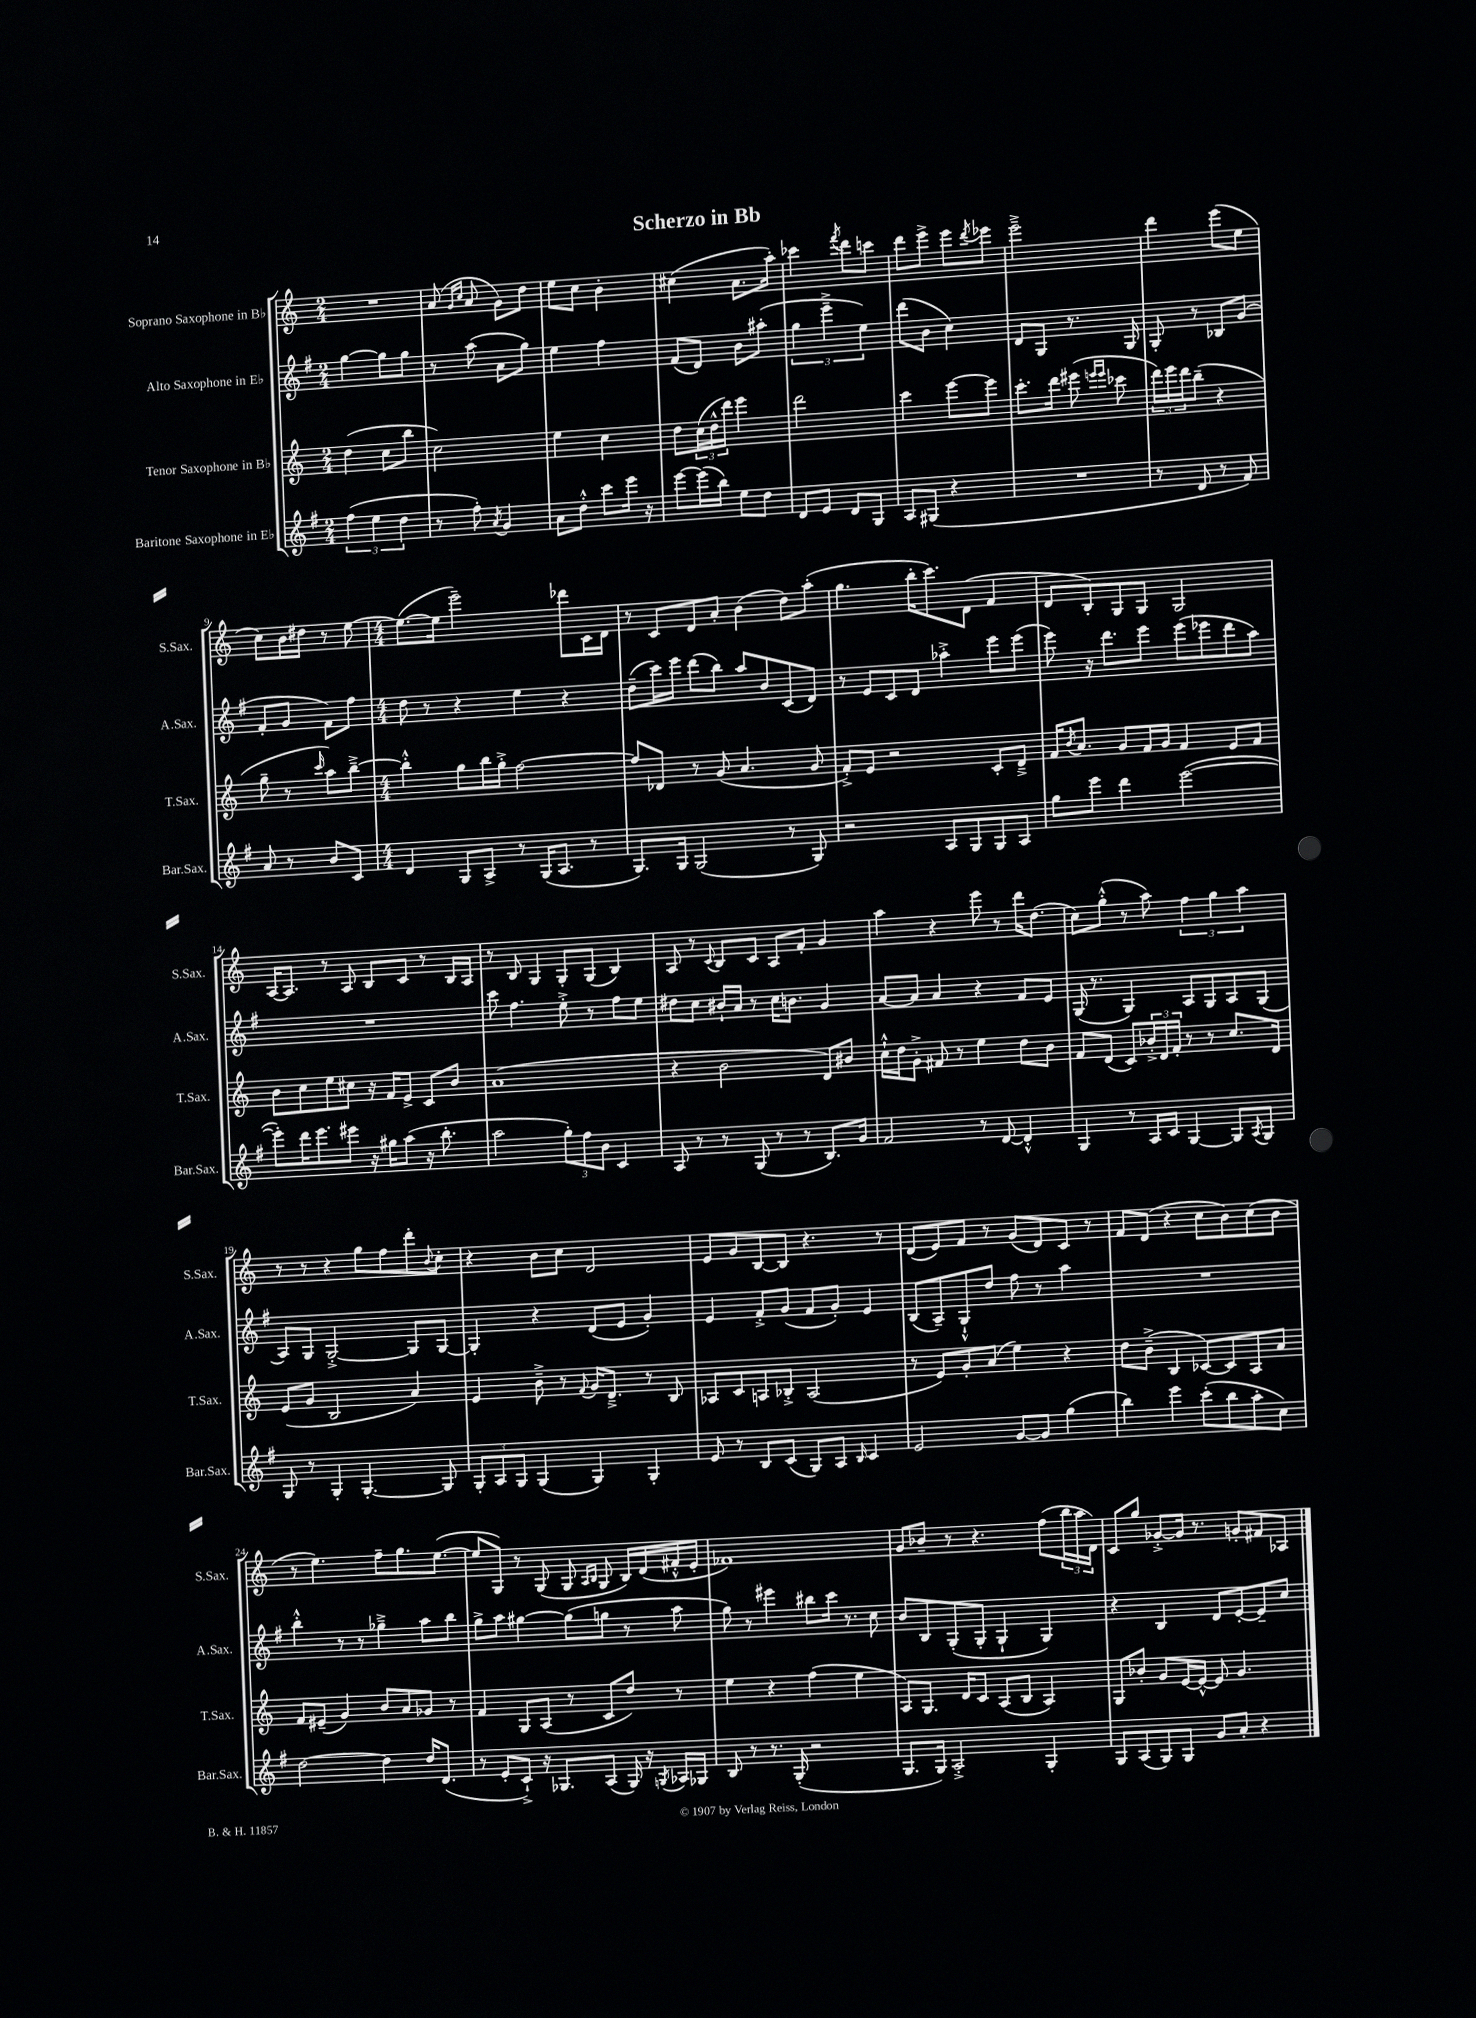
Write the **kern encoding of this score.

**kern	**kern	**kern	**kern
*part4	*part3	*part2	*part1
*staff4	*staff3	*staff2	*staff1
*I"Baritone Saxophone in E♭	*I"Tenor Saxophone in B♭	*I"Alto Saxophone in E♭	*I"Soprano Saxophone in B♭
*I'Bar.Sax.	*I'T.Sax.	*I'A.Sax.	*I'S.Sax.
*clefG2	*clefG2	*clefG2	*clefG2
*k[f#]	*k[]	*k[f#]	*k[]
*M2/4	*M2/4	*M2/4	*M2/4
=1	=1	=1	=1
(6ff#\	(4dd\	[4gg\	2r
6ee\	.	.	.
.	8cc\L	8gg\L]	.
6dd\	.	.	.
.	8bb\J	8gg\J	.
=2	=2	=2	=2
8r	2cc\)	8r	(8a/
.	.	.	16qqg/LL
.	.	.	16qqcc/JJ
8ff#'\)	.	(8aa\	8a/
8qa/	.	.	.
4g/	.	8a\L	8g\L)
.	.	8gg\J)	8dd\J
=3	=3	=3	=3
8a\L	4ee\	4ee\	8ee\L
8dd'^^\J	.	.	8cc\J
8ccc\L	4cc\	4ff#\	4b'\
16eee\Jk	.	.	.
16r	.	.	.
=4	=4	=4	=4
[8eee\L	8dd\L	(8f#/L	(4cc#X\
(16eee\L]	(24cc\L	8d/J)	.
.	24dd^^\	.	.
16bb\JJ)	.	.	.
.	24ddd\JJ)	.	.
8ee\L	4eee\	8b\L	8.a\L
8dd\J	.	(8aa#X'\J	.
.	.	.	16aa'\Jk)
=5	=5	=5	=5
8d/L	2ddd\	6gg\	4ccc-X\
8e/J	.	.	.
.	.	6eee~^\	.
.	.	.	8qfff/
8d/L	.	.	8ddd\L
.	.	6ee\)	.
8G/J	.	.	8cccn\J
=6	=6	=6	=6
8A/L	4ccc\	(8ddd\L	8ddd\L
(8G#X/J	.	8b\J	8eee^\J
4r	[8eee\L	4cc\)	8eee\L
.	.	.	8qddd/
.	8eee\J]	.	8eee-X\J
=7	=7	=7	=7
2r	8.ccc'\L	8d/L	2eee~^\
.	.	8G/J	.
.	16ddd\Jk	.	.
.	(8eee#X\	8.r	.
.	16qqeeen/LL	.	.
.	16qqeee/JJ	.	.
.	8ccc-X\	.	.
.	.	16G/	.
=8	=8	=8	=8
8r	24ddd\LL)	8G'/	4ddd\
.	24eee\	.	.
.	24ddd\J	.	.
8d/	(8bb~\J	8r	.
8r	4r	8B-X/L	(8eee\L
8f#/)	.	(8g/J	8ee\J
!!LO:LB:g=z
=9	=9	=9	=9
8a/	8gg~\	8f#'/L	8cc\L)
8r	8r	8g/J	16b\L
.	.	.	16dd#X\JJ
.	16qqccc/	.	.
8b/L	8aa\L)	8f#\L)	8r
8c/J	[8bb~^\J	8ff#\J	[8ee\
=10	=10	=10	=10
*M4/4	*M4/4	*M4/4	*M4/4
4d/	4bb'^^\]	8dd\	(8.ee\L_
.	.	8r	.
.	.	.	16ee\Jk]
8G/L	8gg\L	4r	2eee~\)
8A^/J	16bb\L	.	.
.	16gg'^\JJ	.	.
8r	[2ff\	4ee\	.
(16G/KL	.	.	.
8.A/J	.	.	.
.	.	4r	8ddd-X\L
8r	.	.	16c\L
.	.	.	16d\JJ
=11	=11	=11	=11
8.G/L)	8ff/L]	(8dd~\L	8r
.	8d-X/J	16ccc\L)	8c/L
16G/Jk	.	16eee\JJ	.
(2G/	8r	(8ddd\L	8d/
.	(8g/	8bb\J)	8a'/J
.	4.a/	8aa/L	(4b\
.	.	8b/	.
8r	.	(8c/	8dd\L)
8G/)	8g/	8d/J)	(8aa'\J
=12	=12	=12	=12
2r	8f'^/L)	8r	4.gg\
.	8e/J	8e/L	.
.	2r	8c/	.
.	.	8d/J	16bb'\KL
.	.	.	8.ccc\)
8A/L	.	4aa-X'^\	.
8G/	.	.	(8d\J
8G/	8c'/L	8eee\L	4f/
8A/J	8d~^/J	(8eee\J	.
=13	=13	=13	=13
8gg\L	16f/KL	8eee\)	8d/L
.	8qb/	.	.
.	8.a/J	.	.
8eee\J	.	16r	8B'/)
.	.	8.ddd\L	.
4ddd\	8g/L	.	8G/
.	16f/L	8eee\J	8G/J
.	16g/JJ	.	.
([2eee\	4f/	(8eee\L	2G/
.	.	8eee-X\	.
.	8e/L	8ddd\	.
.	8f/J	8aa\J)	.
!!LO:LB:g=z
=14	=14	=14	=14
8eee'\L])	8b\L	1r	[16A/KL
.	.	.	8.A/J]
16ddd\K	8cc\	.	.
8.eee\	.	.	.
.	8ee\	.	8r
8eee#X\J	8cc#X\J	.	8A/
16r	16r	.	8B/L
16gg#X\KL	16f/KL	.	.
(8aa\J	8e^/J	.	8c/J
16r	8c/L	.	8r
8.bb'\	.	.	.
.	8b/J	.	16B/LL
.	.	.	16A/JJ
=15	=15	=15	=15
2aa\	(1a	8ccc\	8r
.	.	4.ff#\	8B/
.	.	.	4G/
12gg'\L)	.	8ee'^\	8G'/L
12ff#\	.	.	.
.	.	8r	(8G/J
12b\J	.	.	.
4c/	.	8ff#\L	4B/)
.	.	8ee\J	.
=16	=16	=16	=16
8A/	4r	8dd#X\L	8A/
8r	.	8cc\J	8r
.	.	.	8qqc/
8r	2b\	16b#X`/LL	8B/L
.	.	16a/JJ	.
(8G/	.	8r	8c/J
8r	.	16cc\KL	8A/L
.	.	8.bn\J	.
8r	.	.	8f'/J
8.B/L)	8d/L)	4g/	4g/
.	8b#X/J	.	.
16g/Jk	.	.	.
=17	=17	=17	=17
2f#/	16cc`^^\LL	[8a/L	4aa\
.	16dd\J	.	.
.	8g'^\J	8a/J]	.
.	8f#X/	4a/	4r
.	8r	.	.
8r	4ee\	4r	8eee\
[8d/	.	.	8r
4d'^^/]	8dd\L	8f#/L	16ddd\KL
.	.	.	(8.dd\J
.	8b\J	8e/J	.
=18	=18	=18	=18
4G/	8f/L	(16G/	8cc\L)
.	.	8.r	.
.	(8d/J	.	(8gg'^^\J
8r	8c/L)	4G/)	8r
16A/LL	24b-X'^/L	.	8aa\)
.	24d/	.	.
16c/JJ	.	.	.
.	24f'/JJ	.	.
[4G/	8r	8A/L	6ff\
.	8r	8G/	.
.	.	.	6gg\
8G/L]	8.cc/L	8A/	.
.	.	.	6aa\
8qA/	.	.	.
8G/J	.	(8G/J	.
.	16d/Jk	.	.
!!LO:LB:g=z
=19	=19	=19	=19
8G/	(8e/L	8A/L)	8r
8r	8g/J	8G/J	8r
4G'/	2B/	[2G'^/	4r
[4.G'/	.	.	8gg\L
.	.	.	8ff\
.	4a/)	8G/L]	8ddd'\
.	.	.	8qqb/
8G/]	.	[8G/J	8cc'\J
=20	=20	=20	=20
12G'/L	4e/	4G'/]	4r
12A/	.	.	.
12G/J	.	.	.
(4G/	8b~^\	4r	8b\L
.	8r	.	8cc\J
.	8qqf/	.	.
4G/)	16g/KL	(8d/L	2d/
.	8.d~^/J	.	.
.	.	8e/J	.
4G'/	8r	4g'/)	.
.	8B/	.	.
=21	=21	=21	=21
8e/	8A-X/L	4e/	8e/L
8r	8c/	.	8g/
8B/L	8An/	8f#'^/L	[8B/
(8c/J	8B-X'^/J	(8g/J	8B/J]
8G/L)	(2A/	8f#/L	4.r
8A/J	.	8g'/J)	.
16qqB/	.	.	.
4c/	.	4e/	.
.	.	.	8r
=22	=22	=22	=22
2e/	8r	(8B/L	(8d/L
.	8e/L)	8A~/)	8e/)
.	8g'/	8G`^^/	8f/J
.	(8a/J	8dd/J	8r
[8g/L	4ee\)	8ff#\	(8g/L
8g/J]	.	8r	8d/)
(4gg\	4r	4aa\	8c/J
.	.	.	8r
=23	=23	=23	=23
4bb\)	8dd\L	1r	8f/L
.	(8b~^\J	.	(8d/J
4eee\	4B/	.	4r
(8ccc'\L	[8c-X/L)	.	8cc\L
8bb\	8c-/]	.	8b\)
8aa'\	8A/	.	(8cc\
8cc\J)	8a/J	.	8b\J
!!LO:LB:g=z
=24	=24	=24	=24
[2dd\	8f/L	4bb'^^\	8r
.	(8e#X~/J	.	4.ee\)
.	4g/)	8r	.
.	.	8r	.
4dd\]	8b/L	4gg-X~^\	8ff~\L
.	8a/	.	8.gg\
16dd/KL	8g-X/J	8aa\L	.
(8.d/J	.	.	([8.ee\J
.	8r	8bb\J	.
=25	=25	=25	=25
8r	4f/	8gg^\L	8ee/L]
8e'/L	.	8aa\J	8G/J)
8c`^/J)	8G/L	[4gg#X\	8r
16r	(8A/J	.	(8G/
8.G-X/L	.	.	.
.	8r	(8gg#\L]	8G/
.	.	.	16qqA/LL
.	.	.	16qqB/JJ
(8A/J	8c/L	8ggn\J	8G/
16G-/)	8dd/J)	8r	16B/LL)
16r	.	.	(16d/
8qGn/	.	.	.
16A-X/LL	8r	8aa\	16f#X'^^/
16G-X/JJ	.	.	16e'/JJ
=26	=26	=26	=26
8B/	4ee\	8gg\)	1f-X)
8r	.	8r	.
8.r	4r	4eee#X\	.
(16G'/	.	.	.
2r	(4ff\	8bb#X\L	.
.	.	16ccc\Jk	.
.	.	8.r	.
.	4ee\	.	.
.	.	8cc\	.
=27	=27	=27	=27
8.G/L	8A/L)	8b/L	8g/L
.	8.G/J	8B/	8b-X~/J
16G/Jk)	.	.	.
2A'^/	.	(8G'/	8r
.	16d/KL	.	.
.	8c/J	8G'/J	4.r
.	(8A/L	4G`/	.
.	8B/J	.	.
4G'/	4A/)	4G/)	(8ff\L
.	.	.	24bb\L
.	.	.	24aa\
.	.	.	24d\JJ)
=28	=28	=28	=28
8G/L	8G/L	4r	8c/L
(8A/	8b-X'/J	.	8gg/J
8G/)	8g/L	4B/	[8g-X'^/L
8G/J	[16e/L	.	16g-/Jk]
.	16e^^/JJ_	.	8.r
8g/L	8e/]	8d/L	.
8a'/J	4.g/	[8e'/	8gn'/L
4r	.	8e~/]	8f#X/
.	.	8cc/J	8A-X/J
==	==	==	==
*-	*-	*-	*-
